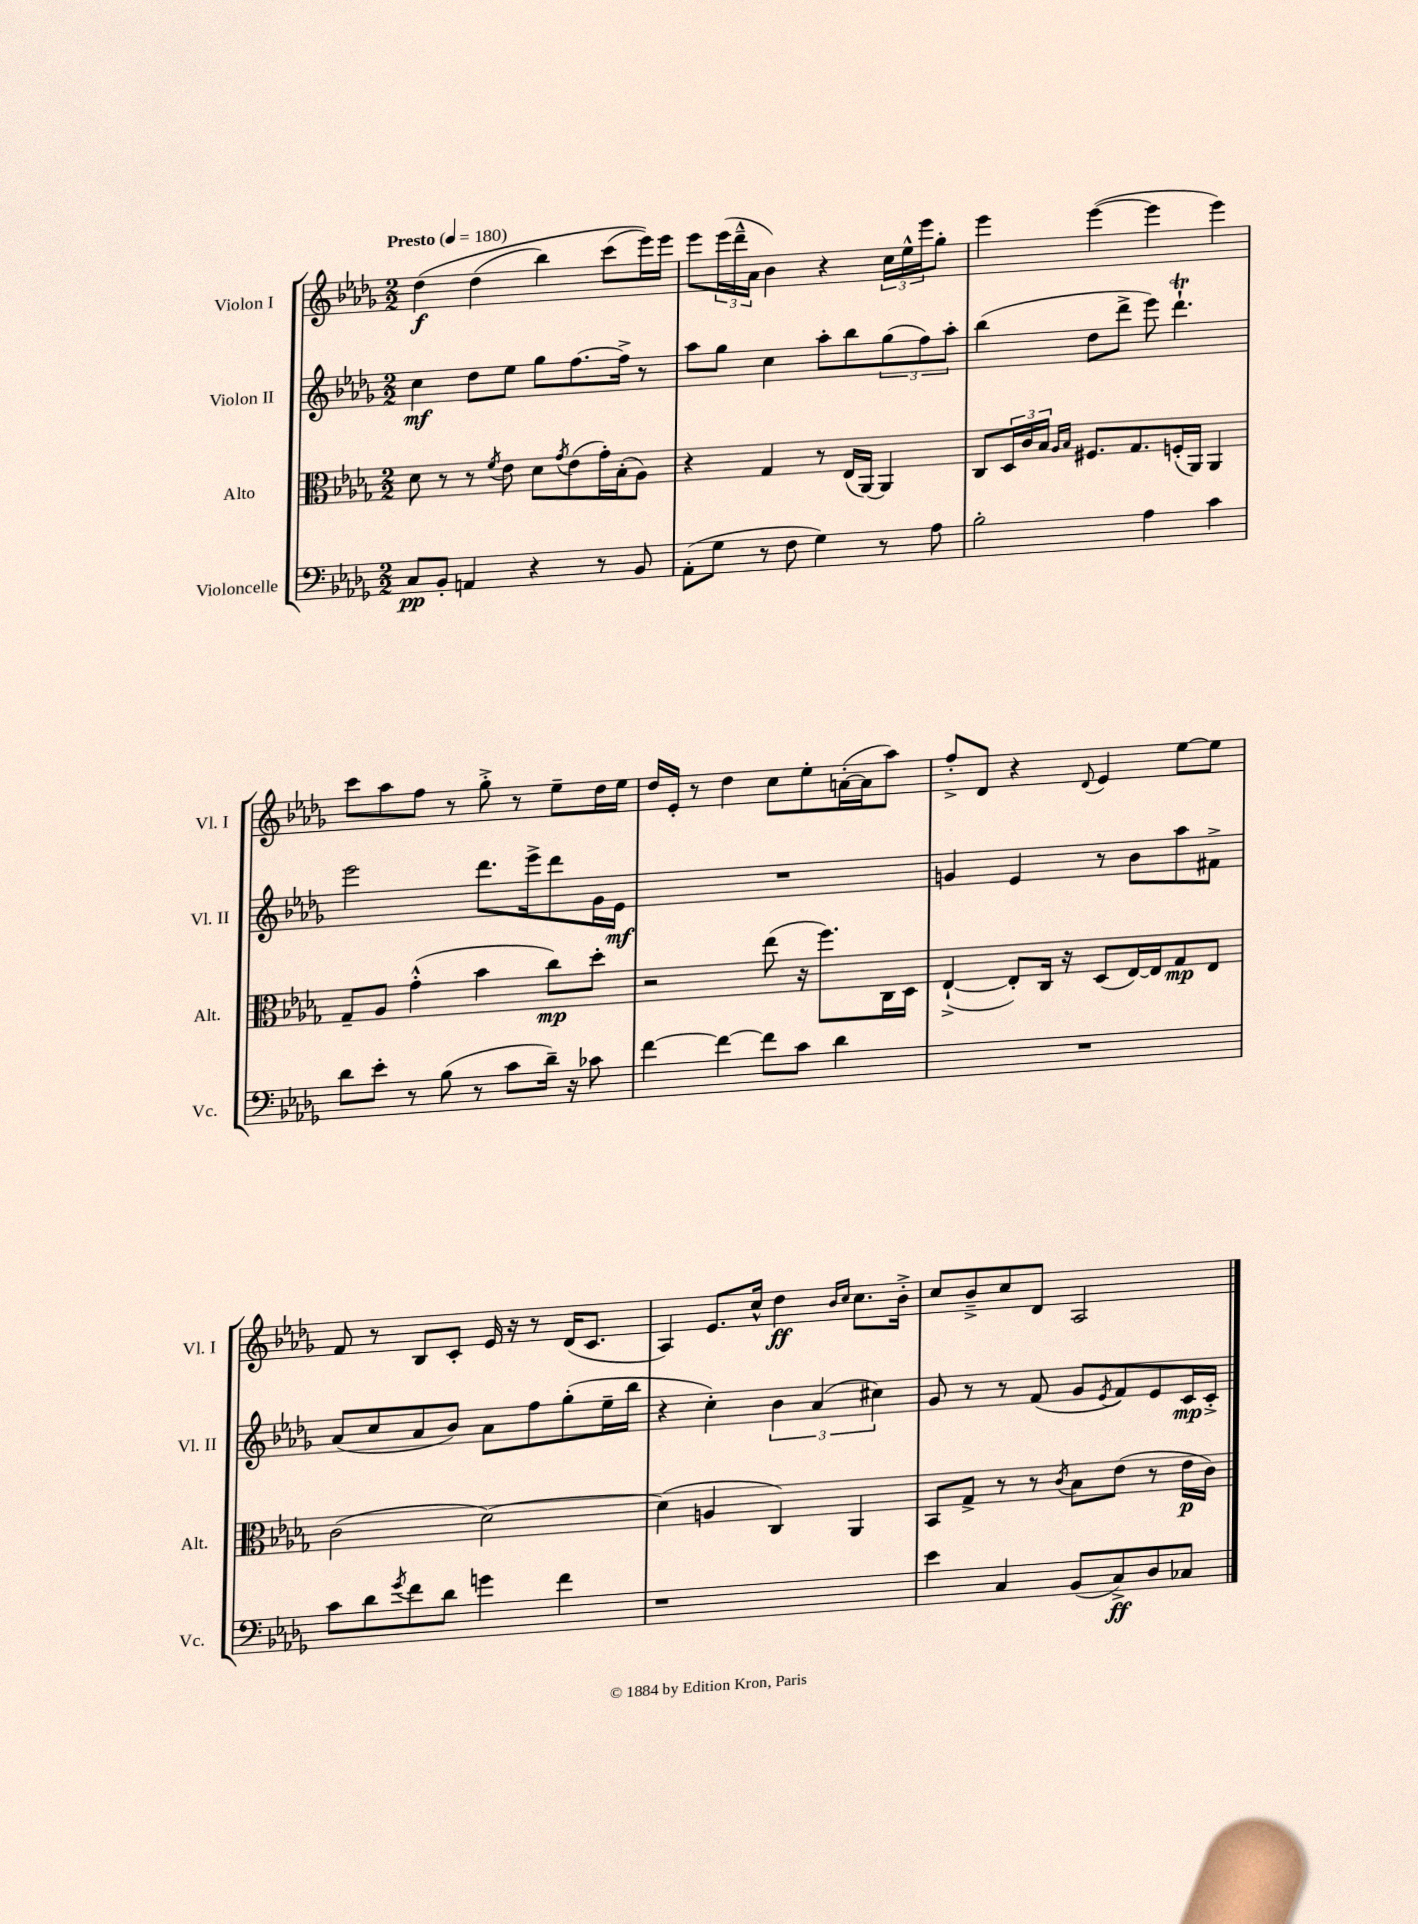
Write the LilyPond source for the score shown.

<<
\new StaffGroup <<
\new Staff = "s0" \with { instrumentName = "Violon I" shortInstrumentName = "Vl. I" } {
    \clef treble \key des \major \numericTimeSignature \time 2/2 \tempo "Presto" 4 = 180
    des''4\f\( des''4( bes''4) c'''8( ees'''16)\) ees'''16 |
    ees'''8 \tuplet 3/2 { ees'''16( des'''16---^ aes'16 } bes'4) r4 \tuplet 3/2 { c''16 ees''16-^ ees'''16 } ges''8-. |
    ees'''4 ees'''4~( ees'''4 ees'''4) |
    c'''8 aes''8 f''8 r8 ges''8-.-> r8 ees''8-- des''16 ees''16 |
    des''16 ees'16-. r8 des''4 c''8 ees''8-. a'16~-.( a'16 aes''8) |
    f''8-.-> des'8 r4 \appoggiatura { des'8 } ees'4 ees''8~ ees''8 |
    f'8 r8 bes8 c'8-. ees'16 r16 r8 des'16( c'8. |
    aes4) ees'8. c''16-^ des''4\ff \grace { bes'16 c''16 } c''8. bes'16-.-> |
    c''8 bes'8---> c''8 des'8 aes2 \bar "|." |
}
\new Staff = "s1" \with { instrumentName = "Violon II" shortInstrumentName = "Vl. II" } {
    \clef treble \key des \major \numericTimeSignature \time 2/2
    c''4\mf des''8 ees''8 ges''8 f''8.~ f''16-> r8 |
    aes''8 ges''8 c''4 aes''8-. bes''8 \tuplet 3/2 { ges''8( f''8) aes''8-. } |
    bes''4( des''8 des'''8-> ees'''8) des'''4.-!\trill |
    ees'''2 des'''8. ees'''16-> des'''8 ges'16 ees'16\mf |
    R1 |
    g'4 ees'4 r8 bes'8 aes''8 fis'8-> |
    aes'8( c''8 aes'8 bes'8) aes'8 f''8 ges''8-.( ees''16-- bes''16 |
    r4 c''4-.) \tuplet 3/2 { bes'4 aes'4( cis''4) } |
    ges'8 r8 r8 f'8( ges'8 \acciaccatura { ees'8 } f'8) ees'8 c'16\mp c'16-.-> \bar "|." |
}
\new Staff = "s2" \with { instrumentName = "Alto" shortInstrumentName = "Alt." } {
    \clef alto \key des \major \numericTimeSignature \time 2/2
    des'8 r8 r8 \acciaccatura { f'8 } ees'8 des'8 \acciaccatura { ges'8 } ees'8( ges'16-.) bes16-.( aes8) |
    r4 ges4 r8 ees16( aes,16~) aes,4 |
    c8 \tuplet 3/2 { des16 c'16 bes16 } \grace { aes16 bes16 } fis8. ges8. f16-.( aes,16) aes,4 |
    ges8-- aes8 ges'4-.-^( bes'4 c''8\mp) des''8-. |
    r2 ees''8( r16 f''8.) c16 des16 |
    ees4~-!->( ees8-.) c16 r16 des8( ees16~) ees16 ges8\mp ees8 |
    c'2( des'2~) |
    des'4( a4 c4) aes,4 |
    bes,8 ges8-> r8 r8 \acciaccatura { c'8 } bes8 ees'8( r8 ees'16\p c'16) \bar "|." |
}
\new Staff = "s3" \with { instrumentName = "Violoncelle" shortInstrumentName = "Vc." } {
    \clef bass \key des \major \numericTimeSignature \time 2/2
    c8\pp bes,8-. a,4 r4 r8 bes,8 |
    aes,8-.( ges8 r8 f8 ges4) r8 aes8 |
    bes2-. aes4 c'4 |
    des'8 ees'8-. r8 bes8( r8 c'8 des'16--) r16 ces'8 |
    f'4~ f'4~ f'8 c'8 des'4 |
    R1 |
    c'8 des'8 \acciaccatura { ges'8 } f'8 des'8 g'4 f'4 |
    r1 |
    ees'4 c4 bes,8( c8->\ff) des8 ces8 \bar "|." |
}
>>
>>
\layout { \context { \Score \remove "Bar_number_engraver" } }
